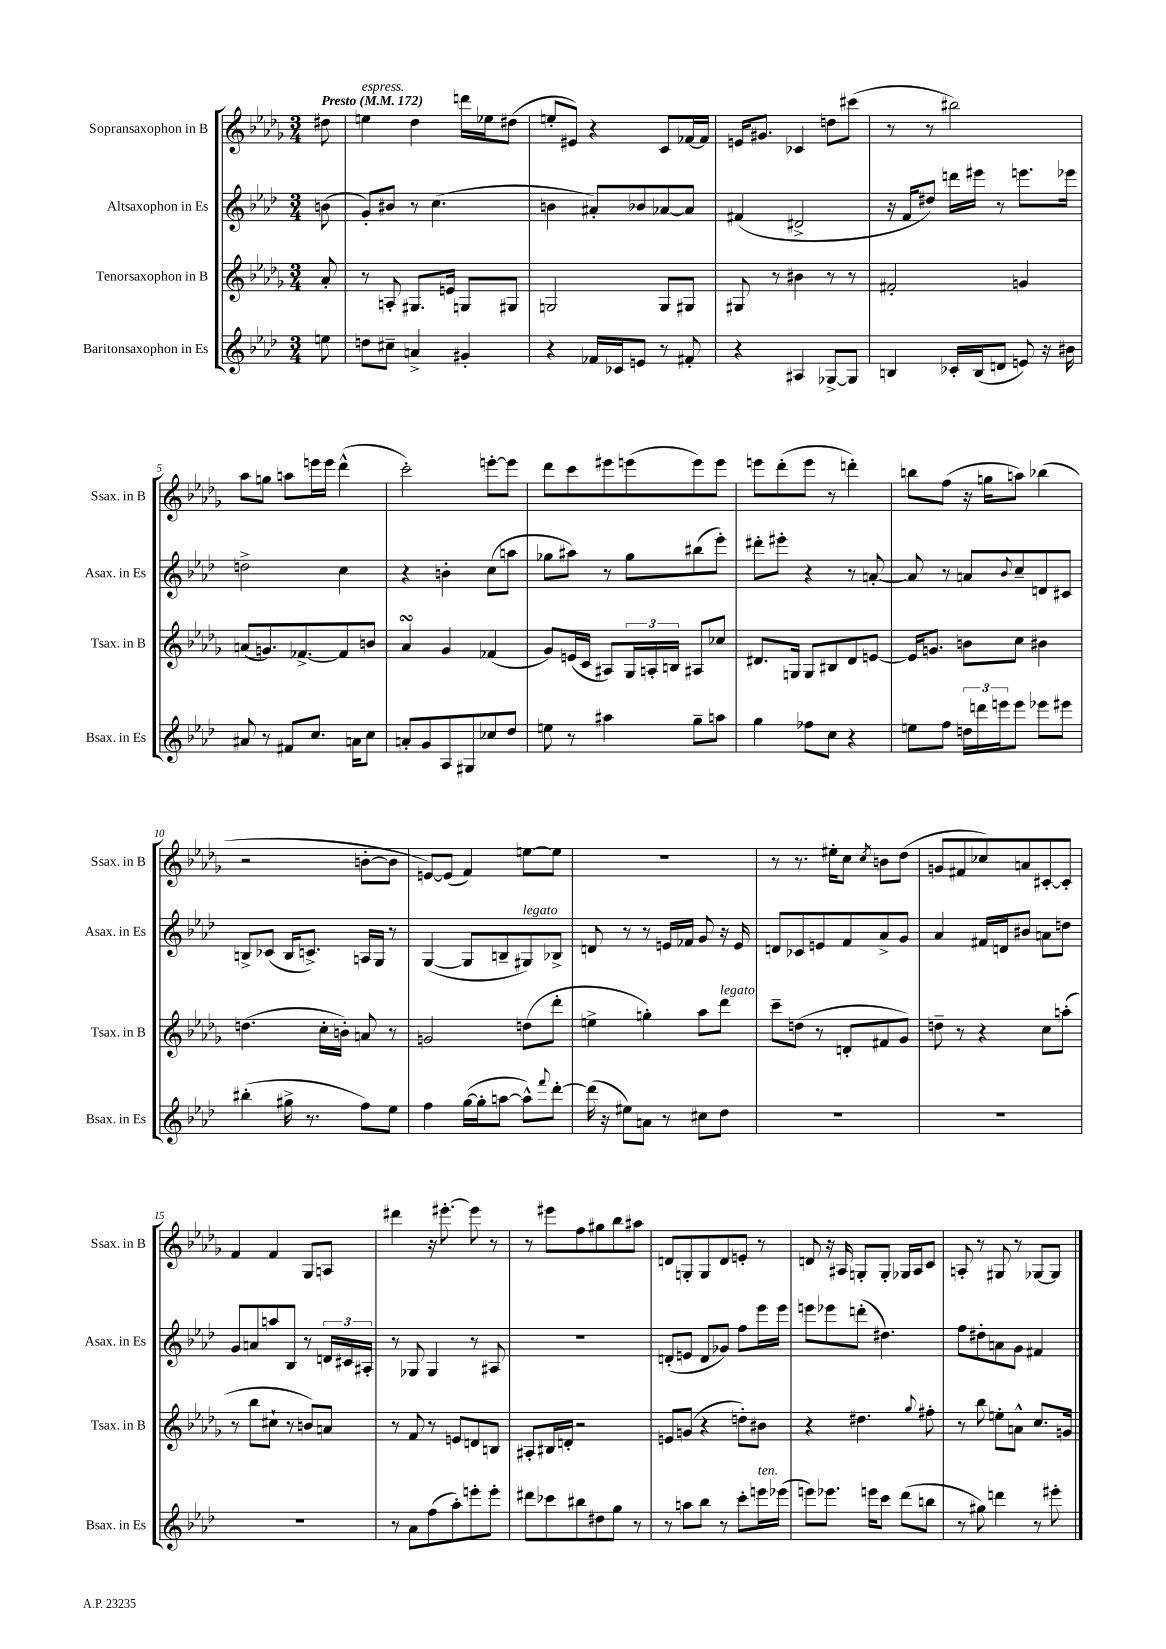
<<
\new StaffGroup <<
\new Staff = "s0" \with { instrumentName = "Sopransaxophon in B" shortInstrumentName = "Ssax. in B" } {
    \clef treble \key des \major \numericTimeSignature \time 3/4 \partial 8 \tempo "Presto" 4 = 172
    dis''8 |
    e''4^\markup { \italic "espress." } des''4 d'''16 ees''16 dis''8( |
    e''8-. eis'8) r4 c'8 fes'16~ fes'16 |
    e'16 gis'8. ces'4 d''8 cis'''8( |
    r8 r8 bis''2) |
    aes''8 g''8 a''8 e'''16 e'''16 des'''4-^( |
    c'''2-.) e'''8~-. e'''8 |
    des'''8 c'''8 eis'''8 e'''8( e'''8) e'''8 |
    e'''8 des'''8-.( e'''8 r8 d'''4-.) |
    b''8 f''8( r16 g''16 a''8) bes''4( |
    r2 b'8~-. b'8 |
    e'8~) e'8( f'4) e''8~ e''8 |
    R2. |
    r8 r8. eis''16-. c''8 \acciaccatura { c''8 } b'8 des''8( |
    g'8 fis'8 ces''8) a'8 cis'8~-. cis'8-. |
    f'4 f'4 ges8 a8 |
    dis'''4 r16 eis'''8.~-. eis'''8 r8 |
    r8 eis'''8 f''8 gis''8 bes''8 ais''8 |
    d'8 g8-. g8 d'8 e'8-. r8 |
    d'8 r16 ais16 g8-. g8-. ges16 ais16 c'8 |
    a8-. r8 gis8 r8 ges8~ ges8 \bar "|." |
}
\new Staff = "s1" \with { instrumentName = "Altsaxophon in Es" shortInstrumentName = "Asax. in Es" } {
    \clef treble \key aes \major \numericTimeSignature \time 3/4 \partial 8
    b'8( |
    g'8-.) bis'8 r8 c''4.( |
    b'4 ais'8-.) bes'8 aes'8~ aes'8 |
    fis'4( dis'2-> |
    r16 f'16 dis''8) d'''16 eis'''16 r8 e'''8. ees'''16 |
    d''2-> c''4 |
    r4 b'4-. c''8( a''8 |
    ges''8 ais''8) r8 ges''8 bis''8( ees'''8-.) |
    dis'''8-. eis'''8-. r4 r8 a'8~-. |
    a'8 r8 a'8 \appoggiatura { bes'8 } c''8-- d'8 cis'8 |
    b8-> ces'8( b16 c'8.->) a16 g16 r8 |
    g4~( g8 b8-- gis8^\markup { \italic "legato" }) bes8-> |
    d'8 r8 r8 e'16 fes'16 g'8 r16 e'16 |
    d'8 ces'8 e'8 f'8 aes'8-> g'8 |
    aes'4 fis'16 d'16 bis'8 a'8 d''8 |
    g'8 a'8 a''8 bes8 r8 \tuplet 3/2 { d'16 cis'16 ais16-. } |
    r8 ges8 ges4 r8 ais8 |
    R2. |
    d'8-.( e'8 d'8 ges'8) f''8 ees'''16 ees'''16 |
    e'''8 ees'''8 d'''8-.( dis''4.) |
    f''8 dis''8-. a'8 g'8 fis'4 \bar "|." |
}
\new Staff = "s2" \with { instrumentName = "Tenorsaxophon in B" shortInstrumentName = "Tsax. in B" } {
    \clef treble \key des \major \numericTimeSignature \time 3/4 \partial 8
    aes'8-. |
    r8 a8-. gis8. e'16 g8 gis8 |
    g2 g8 gis8 |
    gis8 r8 bis'4 r8 r8 |
    fis'2-. g'4 |
    a'8( g'8.) fes'8.~-> fes'8 b'8 |
    aes'4\turn ges'4 fes'4( |
    ges'8) e'16( c'16 ais8) \tuplet 3/2 { ges16 a16-. b16 } ais8 ces''8 |
    dis'8. g16 g8 bis8 dis'8 e'8~ |
    e'16 g'8. b'8 c''8 bis'4 |
    d''4.( c''16-. b'16-.) a'8 r8 |
    g'2 d''8( des'''8-. |
    e''4-> g''4-.) aes''8 des'''8^\markup { \italic "legato" } |
    c'''8-- d''8( r8 d'8-. fis'8 ges'8) |
    d''8-- r8 r4 c''8 a''8-.( |
    r8 bes''8 cis''8-! r8 b'8) a'8 |
    r8 f'8 r8 e'8 d'8 b8 |
    ais8-. bis16 d'16-. r2 |
    e'8 g'8( r4 d''8-.) bis'8 |
    r4 dis''4. \appoggiatura { ges''8 } fis''8-. |
    r8 bes''8 e''8-. a'8-^ c''8. g'16 \bar "|." |
}
\new Staff = "s3" \with { instrumentName = "Baritonsaxophon in Es" shortInstrumentName = "Bsax. in Es" } {
    \clef treble \key aes \major \numericTimeSignature \time 3/4 \partial 8
    e''8 |
    d''8 cis''8-- a'4-> gis'4-. |
    r4 fes'16 ces'16 e'8 r8 fis'8-. |
    r4 ais4 ges8~-> ges8 |
    b4 ces'16-. b16( d'8 e'8) r16 bis'16 |
    ais'8 r8 fis'8 c''8. a'16 c''8 |
    a'8-. g'8 aes8 gis8 ces''8 des''8 |
    e''8 r8 ais''4 g''8-- a''8 |
    g''4 fes''8 c''8 r4 |
    e''8 f''8 \tuplet 3/2 { d''16 d'''16 e'''16 } e'''8 ees'''8 eis'''8 |
    bis''4-.( gis''16-> r8. f''8) ees''8 |
    f''4 g''16~( g''16-. a''8~ a''8-^) \appoggiatura { f'''8 } des'''8~-. |
    des'''16( r16 eis''8) a'8 r8 cis''8 des''8 |
    R2. |
    R2. |
    R2. |
    r8 aes'8 f''8( aes''8-.) e'''8-. e'''8-. |
    dis'''8 ces'''8 bis''8 dis''8 g''8 r8 |
    r8 a''8 bes''8 r8 c'''8-. e'''16^\markup { \italic "ten." } ees'''16( |
    e'''8) ees'''8. e'''16 c'''8 des'''8( b''8 |
    r8 gis''8) d'''4 r8 eis'''8-. \bar "|." |
}
>>
>>
